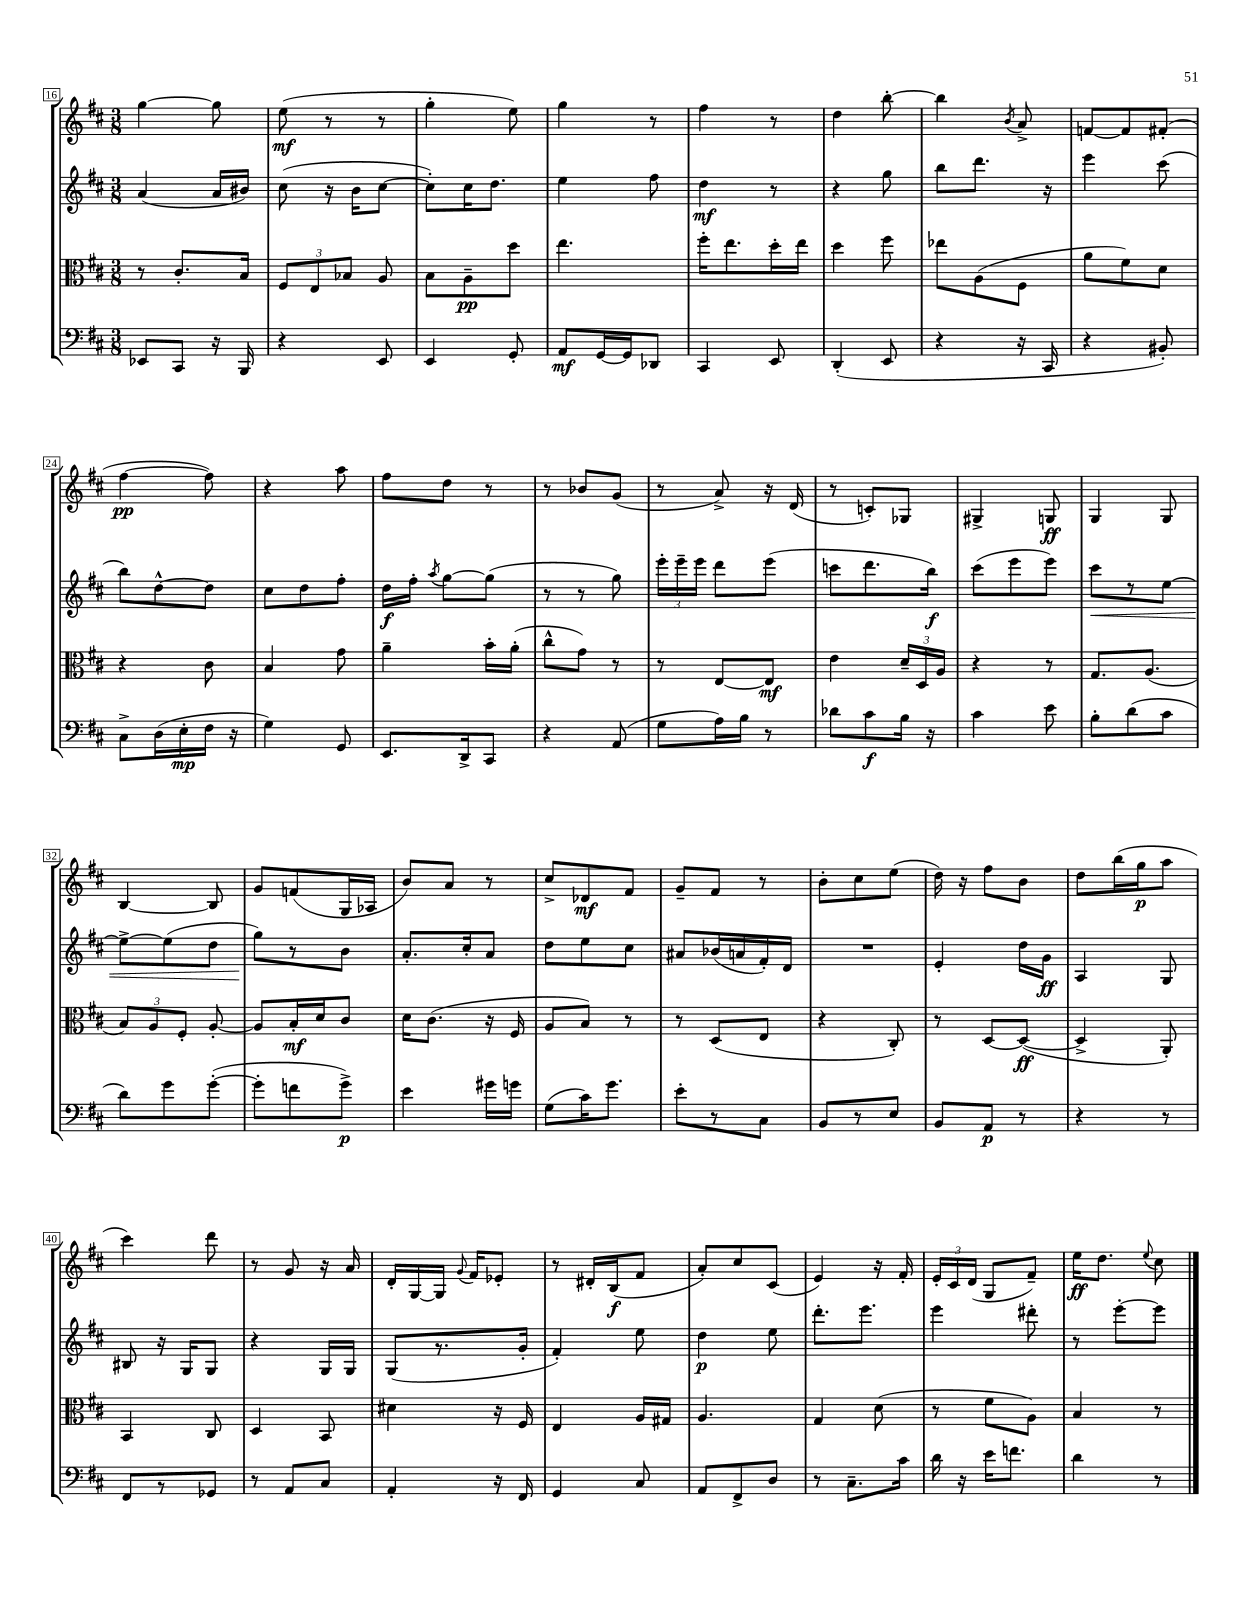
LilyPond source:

<<
\new StaffGroup <<
\new Staff = "s0" {
    \clef treble \key d \major \numericTimeSignature \time 3/8
    \autoBeamOff g''4~ g''8 |
    e''8\mf( r8 r8 |
    g''4-. e''8) |
    g''4 r8 |
    fis''4 r8 |
    d''4 b''8~-. |
    b''4 \acciaccatura { b'8 } a'8-> |
    f'8[~ f'8 fis'8]-.( |
    fis''4~\pp fis''8) |
    r4 a''8 |
    fis''8[ d''8] r8 |
    r8 bes'8[ g'8]( |
    r8 a'8->) r16 d'16( |
    r8 c'8[-.) ges8] |
    gis4-> g8\ff |
    g4 g8 |
    b4~ b8 |
    g'8[ f'8( g16 aes16] |
    b'8[) a'8] r8 |
    cis''8[-> des'8\mf fis'8] |
    g'8[-- fis'8] r8 |
    b'8[-. cis''8 e''8]( |
    d''16) r16 fis''8[ b'8] |
    d''8[ b''16( g''16\p a''8] |
    cis'''4) d'''8 |
    r8 g'8 r16 a'16 |
    d'16[-. g16~ g16] \appoggiatura { g'8 } fis'16[ ees'8]-. |
    r8 dis'16[-. b16\f( fis'8] |
    a'8[-.) cis''8 cis'8]( |
    e'4) r16 fis'16-. |
    \tuplet 3/2 { e'16[-. cis'16 d'16]( } g8[ fis'8]--) |
    e''16[\ff d''8.] \appoggiatura { e''8 } cis''8 \bar "|." |
}
\new Staff = "s1" {
    \clef treble \key d \major \numericTimeSignature \time 3/8
    \autoBeamOff a'4( a'16[ bis'16]) |
    cis''8( r16 b'16[ cis''8]~ |
    cis''8[-.) cis''16 d''8.] |
    e''4 fis''8 |
    d''4\mf r8 |
    r4 g''8 |
    b''8[ d'''8.] r16 |
    e'''4 cis'''8( |
    b''8[) d''8~-^ d''8] |
    cis''8[ d''8 fis''8]-. |
    d''16[\f fis''16]-. \acciaccatura { a''8 } g''8[~ g''8]( |
    r8 r8 g''8) |
    \tuplet 3/2 { e'''16[-. e'''16-- e'''16] } d'''8[ e'''8]( |
    c'''8[ d'''8. b''16]\f) |
    cis'''8[( e'''8 e'''8]) |
    cis'''8[\< r8 e''8]~ |
    e''8[~-> e''8( d''8] |
    g''8[\!) r8 b'8] |
    a'8.[-. cis''16-. a'8] |
    d''8[ e''8 cis''8] |
    ais'8[ bes'16( a'16 fis'16-.) d'16] |
    R4. |
    e'4-. d''16[ g'16]\ff |
    a4 g8 |
    bis8 r16 g16[ g8] |
    r4 g16[ g16] |
    g8[( r8. g'16]-. |
    fis'4-.) e''8 |
    d''4\p e''8 |
    d'''8.[-. e'''8.] |
    e'''4 dis'''8-. |
    r8 e'''8[~-. e'''8] \bar "|." |
}
\new Staff = "s2" {
    \clef alto \key d \major \numericTimeSignature \time 3/8
    \autoBeamOff r8 cis'8.[-. b16] |
    \tuplet 3/2 { fis8[ e8 bes8] } a8 |
    b8[ a8--\pp d''8] |
    e''4. |
    fis''16[-. e''8. d''16-. e''16] |
    d''4 fis''8 |
    ees''8[ a8( fis8] |
    a'8[ fis'8) d'8] |
    r4 cis'8 |
    b4 g'8 |
    a'4-- b'16[-. a'16]-.( |
    cis''8[-^ g'8]) r8 |
    r8 e8[~ e8]\mf |
    e'4 \tuplet 3/2 { d'16[-- d16 a16] } |
    r4 r8 |
    g8.[ a8.]( |
    \tuplet 3/2 { b8[) a8 fis8]-. } a8~-. |
    a8[ b16-.\mf d'16 cis'8] |
    d'16[ cis'8.]( r16 fis16 |
    a8[ b8]) r8 |
    r8 d8[( e8] |
    r4 cis8-.) |
    r8 d8[~ d8]~\ff( |
    d4-> a,8-.) |
    b,4 cis8 |
    d4 b,8 |
    dis'4 r16 fis16 |
    e4 a16[ gis16] |
    a4. |
    g4 d'8( |
    r8 fis'8[ a8]) |
    b4 r8 \bar "|." |
}
\new Staff = "s3" {
    \clef bass \key d \major \numericTimeSignature \time 3/8
    \autoBeamOff ees,8[ cis,8] r16 b,,16 |
    r4 e,8 |
    e,4 g,8-. |
    a,8[\mf g,16~ g,16 des,8] |
    cis,4 e,8 |
    d,4-.( e,8 |
    r4 r16 cis,16 |
    r4 bis,8-.) |
    cis8[-> d16( e16-.\mp fis16] r16 |
    g4) g,8 |
    e,8.[ d,16-> cis,8] |
    r4 a,8( |
    g8[ a16) b16] r8 |
    des'8[ cis'8\f b16] r16 |
    cis'4 e'8 |
    b8[-. d'8( cis'8] |
    d'8[) g'8 g'8]~-.( |
    g'8[-. f'8 g'8]->\p) |
    e'4 gis'16[ g'16] |
    g8[( cis'16) g'8.] |
    e'8[-. r8 cis8] |
    b,8[ r8 e8] |
    b,8[ a,8]\p r8 |
    r4 r8 |
    fis,8[ r8 ges,8] |
    r8 a,8[ cis8] |
    a,4-. r16 fis,16 |
    g,4 cis8 |
    a,8[ fis,8-> d8] |
    r8 cis8.[-- cis'16] |
    d'16 r16 e'16[ f'8.] |
    d'4 r8 \bar "|." |
}
>>
>>
\layout { \context { \Score currentBarNumber = #16 \override BarNumber.stencil = #(make-stencil-boxer 0.1 0.3 ly:text-interface::print) } }
